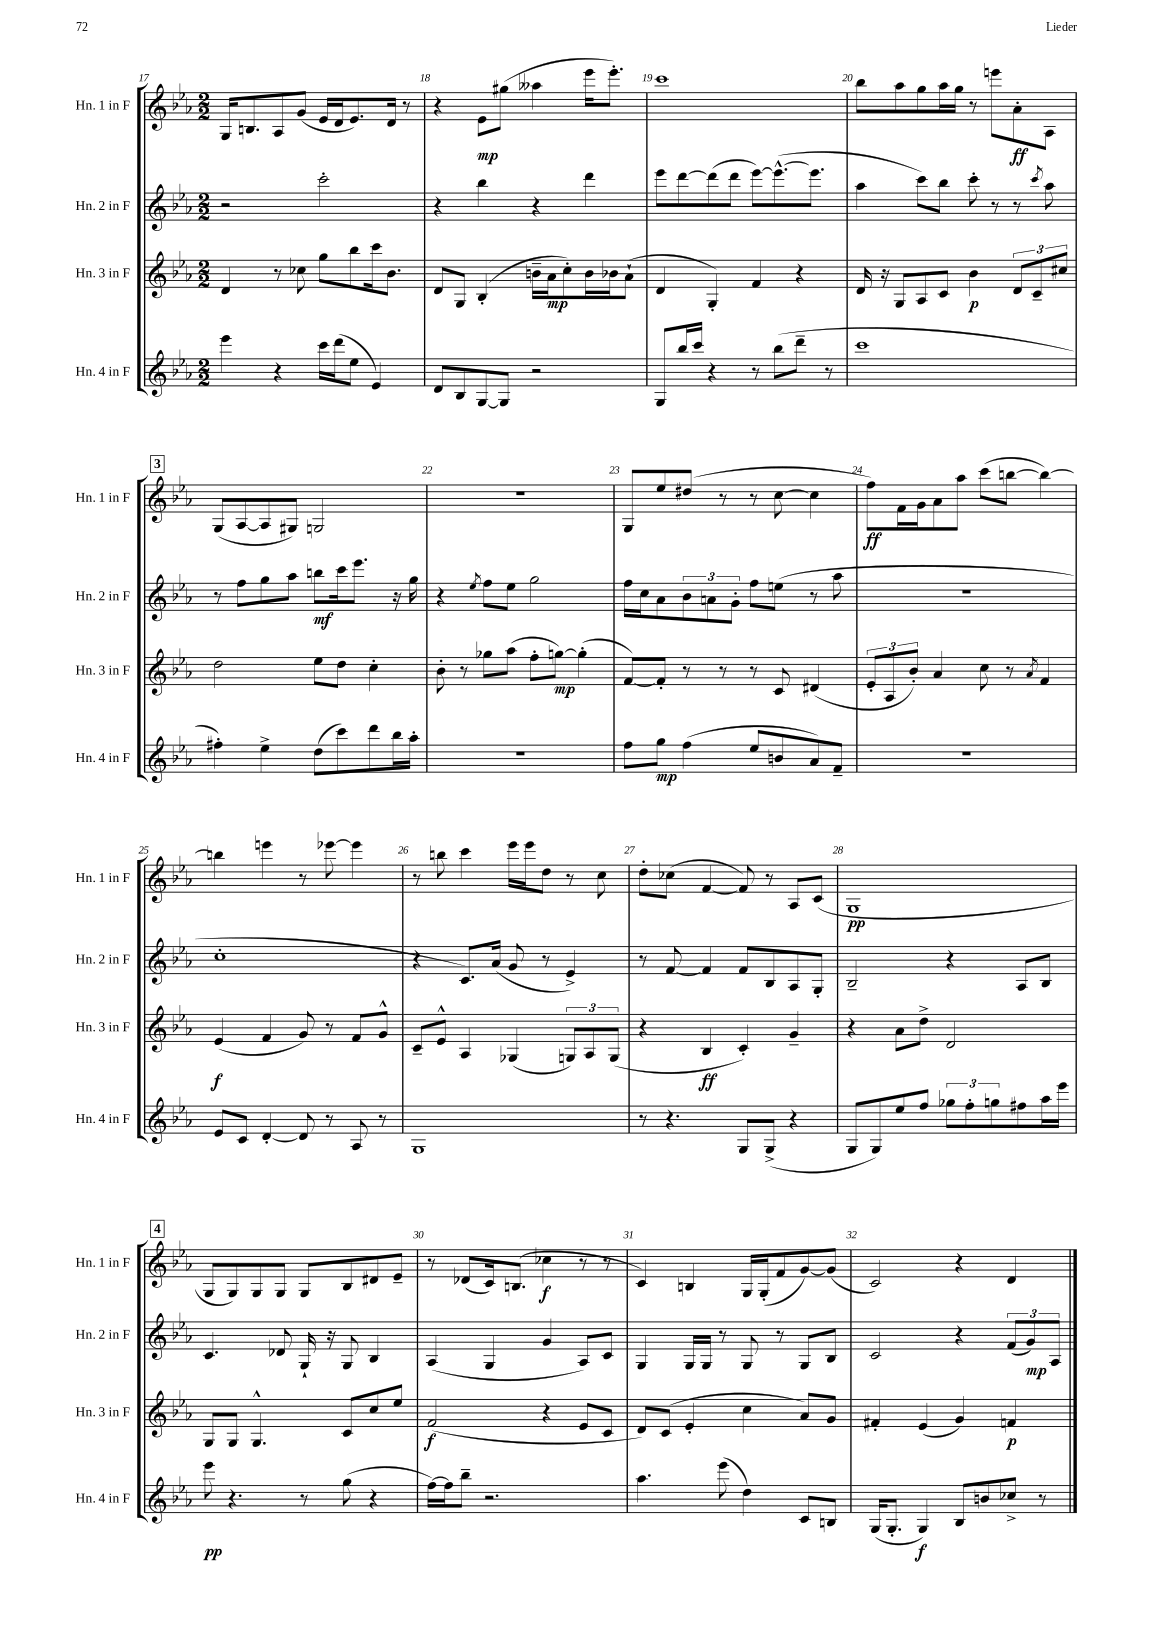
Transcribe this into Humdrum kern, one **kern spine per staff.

**kern	**kern	**kern	**kern
*staff4	*staff3	*staff2	*staff1
*clefG2	*clefG2	*clefG2	*clefG2
*k[b-e-a-]	*k[b-e-a-]	*k[b-e-a-]	*k[b-e-a-]
*M2/2	*M2/2	*M2/2	*M2/2
4eee-\	4d/	2r	16G/LK
.	.	.	8.B/
4r	8r	.	8A-/
.	8cc-\	.	(8g/J
16ccc\LL	8gg\L	2ccc'\	16e-/LL
(16ddd\J	.	.	16d/J
8ee-\J	8bb-\	.	8.e-/)
4e-/)	16ccc\k	.	.
.	8.b-\J	.	16d/Jk
.	.	.	8r
=	=	=	=
8d/L	8d/L	4r	4r
8B-/	8G/J	.	.
[8G/	(4B-'/	4bb-\	8e-\L
8G/]J	.	.	(8gg#\J
2r	16b~\LL	4r	4aa--\
.	16a-\J	.	.
.	8cc'\)	.	.
.	16b\L	4ddd\	16eee-\LK
.	16b-\J	.	8.eee-'\J)
.	(8a-`\J	.	.
=	=	=	=
8G/L	4d/	8eee-\L	1ccc
16bb-/L	.	[8ddd\	.
16ccc/JJ	.	.	.
4r	4G'/)	(8ddd\]	.
.	.	8ddd\J	.
8r	4f/	[8eee-\L)	.
(8bb-\L	.	(8.eee-^^\_	.
8ddd~\J	4r	.	.
.	.	8.eee-\]J	.
8r	.	.	.
=	=	=	=
1ccc	16d/	4aa-\	8bb-\L
.	16r	.	.
.	8G/L	.	8aa-\
.	8A-/	8ccc\L)	8gg\
.	8c/J	8bb-\J	16aa-\L
.	.	.	16gg\JJ
.	4b-\	8ccc'\	8r
.	.	8r	8eee\L
.	12d/L	8r	8a-'\
.	12c~/	.	.
.	.	8qccc/	.
.	.	8aa-\	8A-\J
.	12cc#/J	.	.
=	=	=	=
4ff#'\)	2dd\	8r	(8G/L
.	.	8ff\L	[8A-/
4ee-^\	.	8gg\	8A-/]
.	.	8aa-\J	8G#/J)
(8dd\L	8ee-\L	8bb\L	2G/
8ccc\)	8dd\J	16ccc\k	.
.	.	8.eee-\J	.
8ddd\	4cc'\	.	.
16bb-\L	.	16r	.
16aa-'\JJ	.	16gg\	.
=	=	=	=
1r	8b-'\	4r	1r
.	8r	.	.
.	.	8qee-/	.
.	8gg-\L	8ff\L	.
.	(8aa-\J	8ee-\J	.
.	8ff'\L	2gg\	.
.	[8gg\J)	.	.
.	(4gg'\]	.	.
=	=	=	=
8ff\L	[8f/L)	16ff\LL	8G/L
.	.	16cc\J	.
8gg\J	8f'/]J	8a-\	8ee-/
(4ff\	8r	12b-\	(8dd#/J
.	.	12a\	.
.	8r	.	8r
.	.	12g'\J	.
8ee-/L	8r	8ff\L	8r
8b/	8c/	(8ee\J	[8cc\
8a-/)	(4d#/	8r	4cc\]
8f~/J	.	8aa-\	.
=	=	=	=
1r	12e-'/L	1r	8ff\L)
.	12A-/	.	.
.	.	.	16f\L
.	12b-'/J)	.	.
.	.	.	16g\J
.	4a-/	.	8a-\
.	.	.	8aa-\J
.	8cc\	.	(8ccc\L
.	8r	.	[8bb\J
.	8qa-/	.	.
.	4f/	.	4bb\_)
=	=	=	=
8e-/L	(4e-/	1cc'	4bb\]
8c/J	.	.	.
[4d'/	4f/	.	4eee\
8d/]	8g/)	.	8r
8r	8r	.	[8eee-\
8A-/	8f/L	.	4eee-\]
8r	8g^^/J	.	.
=	=	=	=
1G	8c~/L	4r	8r
.	8e-^^/J	.	8bb\
.	4A-/	8.c/L)	4ccc\
.	.	(16a-/Jk	.
.	(4G-/	8g/	16eee-\LL
.	.	.	16eee-\J
.	.	8r	8dd\J
.	12G/L)	4e-^/)	8r
.	12A-/	.	.
.	.	.	8cc\
.	(12G/J	.	.
=	=	=	=
8r	4r	8r	8dd'\L
4.r	.	[8f/	(8cc-\J
.	4B-/	4f/]	[4f/
8G/L	4c'/)	8f/L	8f/])
(8G^/J	.	8B-/	8r
4r	4g~/	8A-/	8A-/L
.	.	8G'/J	(8c/J
=	=	=	=
8G/L	4r	2B-~/	1G
8G/)	.	.	.
8ee-/	8a-\L	.	.
8ff/J	8dd^\J	.	.
12gg-\L	2d/	4r	.
12ff'\	.	.	.
12gg\	.	.	.
8ff#\	.	8A-/L	.
16aa-\L	.	8B-/J	.
16eee-\JJ	.	.	.
=	=	=	=
8eee-\	8G/L	4.c/	8G/L
4.r	8G/J	.	8G/)
.	4.G^^/	.	8G/
.	.	8d-/	8G/J
8r	.	16G`/	8G/L
.	.	16r	.
(8gg\	8c/L	8G/	8B-/
4r	8cc/	4B-/	8d#/
.	8ee-/J	.	8e-~/J
=	=	=	=
[16ff\LL)	(2f/	(4A-/	8r
16ff\]J	.	.	.
8bb-~\J	.	.	(8d-/L
2.r	.	4G/	16c/k)
.	.	.	(8.B/J
.	4r	4g/	4cc-\
.	8e-/L	8A-/L)	8r
.	8c/J	8c/J	8r
=	=	=	=
4.aa-\	8d/L)	4G/	4c/)
.	(8c/J	.	.
.	4e-'/	16G/LL	4B/
.	.	16G/JJ	.
(8eee-\	.	8r	.
4dd\)	4cc\	8G/	16G/LL
.	.	.	(16G'/J
.	.	8r	8f/
8c/L	8a-/L)	8G/L	[8g/)
8B/J	8g/J	8B-/J	(8g/]J
=	=	=	=
(16G/LK	4f#'/	2c/	2c/)
8.G'/J	.	.	.
4G/)	(4e-/	.	.
8B-/L	4g/)	4r	4r
8b/	.	.	.
8cc-^/J	4f/	(12f/L	4d/
.	.	12g/)	.
8r	.	.	.
.	.	12A-/J	.
==	==	==	==
*-	*-	*-	*-
